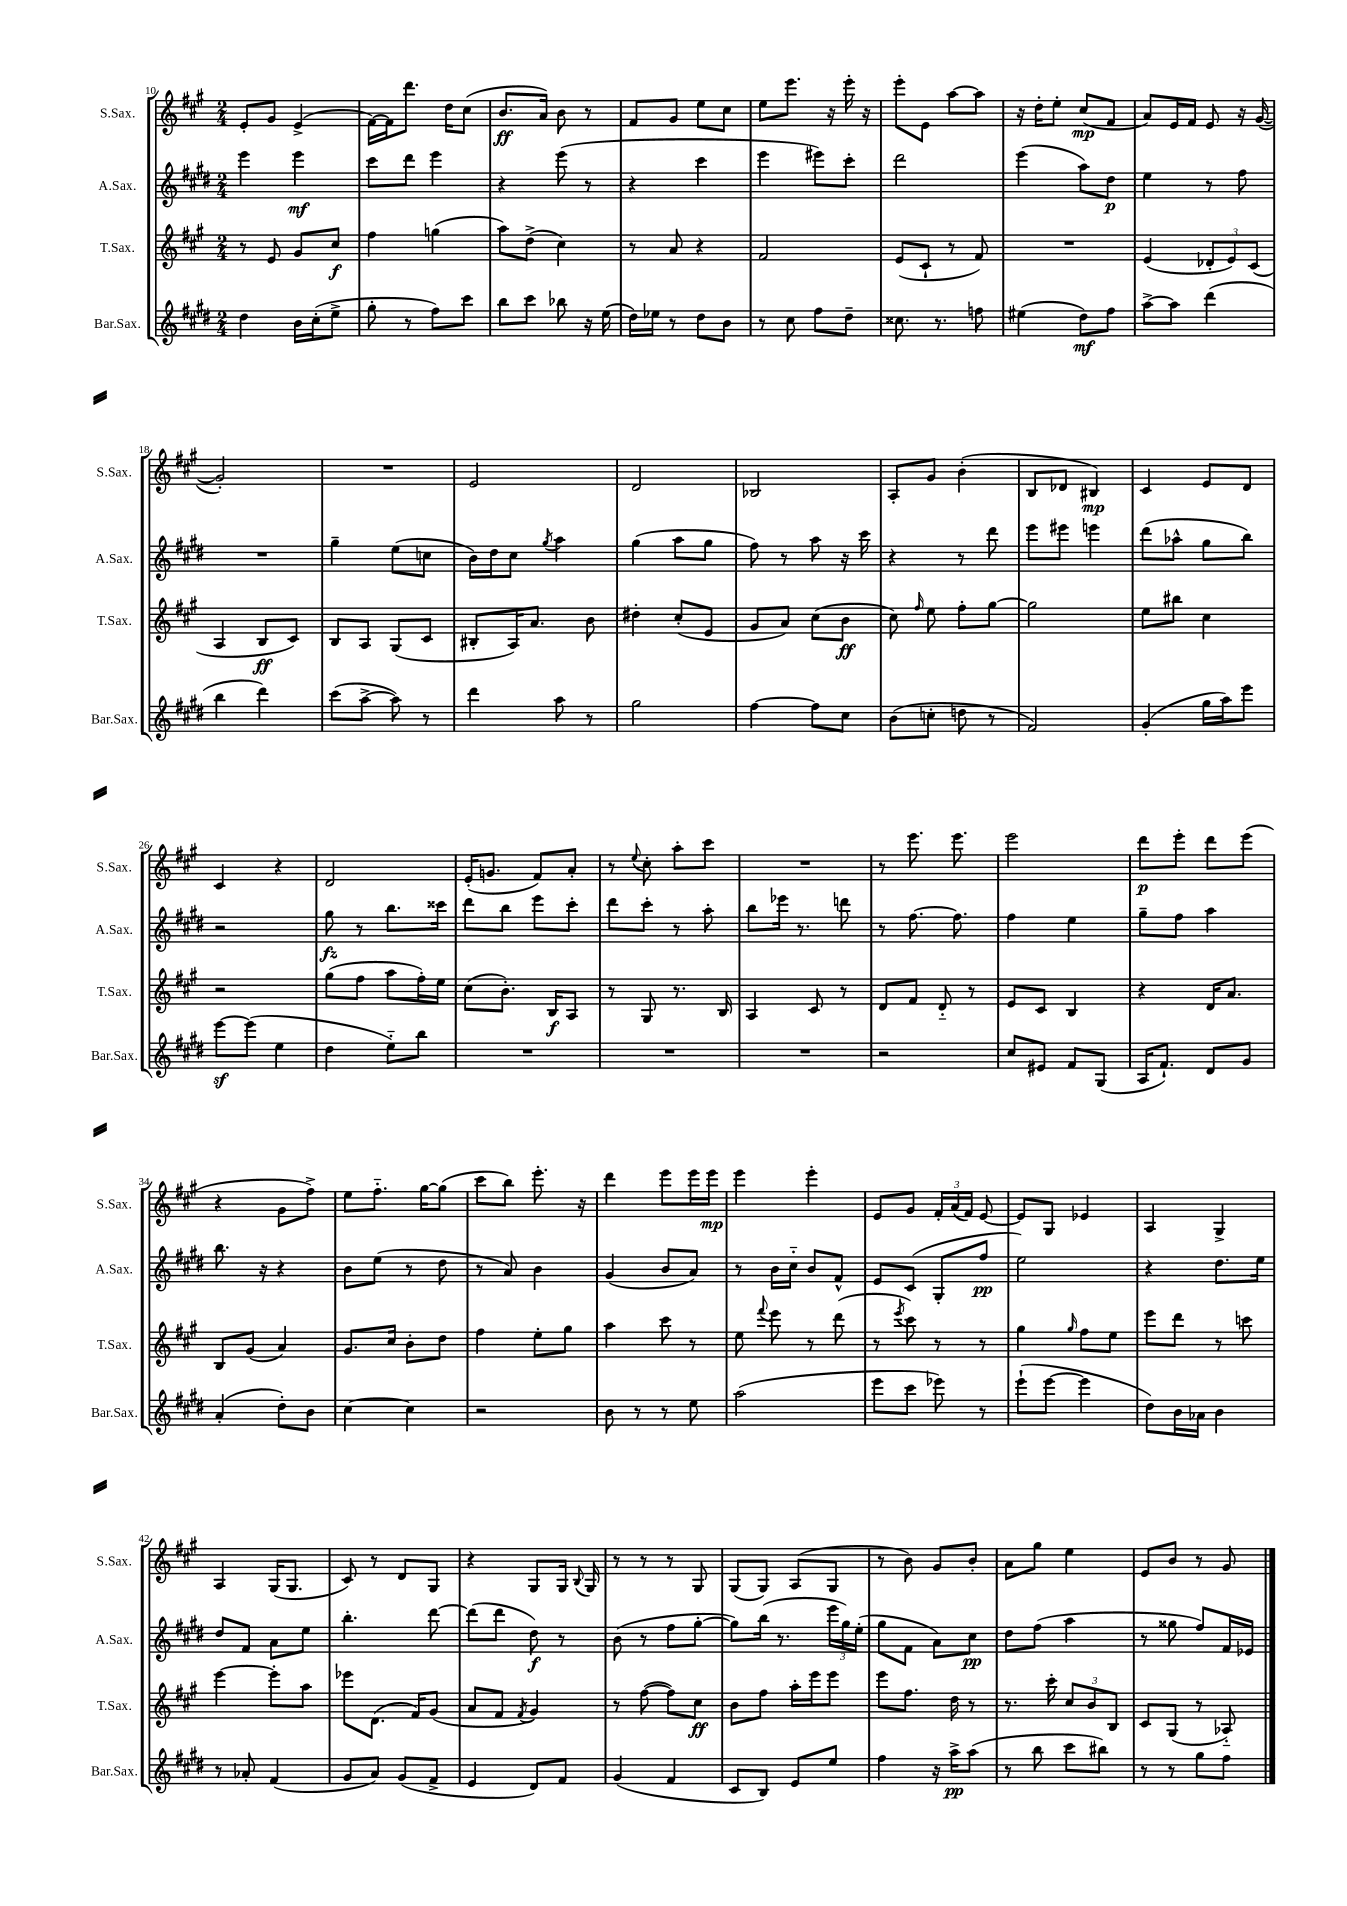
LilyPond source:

<<
\new StaffGroup <<
\new Staff = "s0" \with { instrumentName = "S.Sax." shortInstrumentName = "S.Sax." } {
    \clef treble \key a \major \numericTimeSignature \time 2/4
    \autoBeamOff e'8[-. gis'8] e'4->( |
    fis'16[~) fis'16 d'''8.] d''16[ cis''8]( |
    b'8.[\ff a'16]) b'8 r8 |
    fis'8[ gis'8] e''8[ cis''8] |
    e''8[ e'''8.] r16 e'''16-. r16 |
    e'''8[-. e'8] a''8[~ a''8] |
    r16 d''16[-. e''8]-. cis''8[\mp( fis'8] |
    a'8[) e'16 fis'16] e'8 r16 gis'16~( |
    gis'2-.) |
    R2 |
    e'2 |
    d'2 |
    bes2 |
    a8[-. gis'8] b'4-.( |
    b8[ des'8] bis4\mp) |
    cis'4 e'8[ d'8] |
    cis'4 r4 |
    d'2 |
    e'16[-.( g'8.] fis'8[) a'8]-. |
    r8 \appoggiatura { e''8 } cis''8-. a''8[-. cis'''8] |
    R2 |
    r8 e'''8. e'''8. |
    e'''2 |
    d'''8[\p e'''8]-. d'''8[ e'''8]( |
    r4 gis'8[ fis''8]->) |
    e''8[ fis''8.]-_ gis''16[~ gis''8]( |
    cis'''8[ b''8]) e'''8.-. r16 |
    d'''4 e'''8[ e'''16 e'''16]\mp |
    e'''4 e'''4-. |
    e'8[ gis'8] \tuplet 3/2 { fis'16[-. a'16( fis'16]) } e'8~ |
    e'8[ gis8] ees'4 |
    a4 gis4-> |
    a4 gis16[( gis8.] |
    cis'8) r8 d'8[ gis8] |
    r4 gis8[ gis16] \appoggiatura { b8 } gis16 |
    r8 r8 r8 gis8 |
    gis8[( gis8]) a8[( gis8] |
    r8 b'8) gis'8[ b'8]-. |
    a'8[ gis''8] e''4 |
    e'8[ b'8] r8 gis'8 \bar "|." |
}
\new Staff = "s1" \with { instrumentName = "A.Sax." shortInstrumentName = "A.Sax." } {
    \clef treble \key e \major \numericTimeSignature \time 2/4
    \autoBeamOff e'''4 e'''4\mf |
    cis'''8[ dis'''8] e'''4 |
    r4 e'''8( r8 |
    r4 cis'''4 |
    e'''4 eis'''8[) cis'''8]-. |
    dis'''2 |
    e'''4( a''8[) dis''8]\p |
    e''4 r8 fis''8 |
    R2 |
    gis''4-- e''8[( c''8] |
    b'16[) dis''16 cis''8] \acciaccatura { gis''8 } a''4 |
    gis''4( a''8[ gis''8] |
    fis''8) r8 a''8 r16 cis'''16 |
    r4 r8 dis'''8 |
    e'''8[ eis'''8] e'''4 |
    dis'''8[( aes''8]-^ gis''8[ b''8]) |
    r2 |
    gis''8\fz r8 b''8.[ cisis'''16] |
    dis'''8[ b''8] e'''8[ cis'''8]-. |
    dis'''8[ cis'''8]-. r8 a''8-. |
    b''8[ ees'''16] r8. d'''8 |
    r8 fis''8.~ fis''8. |
    fis''4 e''4 |
    gis''8[-- fis''8] a''4 |
    b''8. r16 r4 |
    b'8[ e''8]( r8 dis''8 |
    r8 a'8) b'4 |
    gis'4( b'8[ a'8]) |
    r8 b'16[ cis''16]-_ b'8[ fis'8]-^ |
    e'8[ cis'8]( gis8[-. fis''8]\pp |
    e''2) |
    r4 dis''8.[ e''16] |
    dis''8[ fis'8] a'8[ e''8] |
    b''4.-. dis'''8~ |
    dis'''8[( dis'''8] dis''8\f) r8 |
    b'8( r8 fis''8[ gis''8]~-. |
    gis''8[) b''16]( r8. \tuplet 3/2 { e'''16[ gis''16) e''16]-.( } |
    gis''8[ fis'8] a'8[) cis''8]\pp |
    dis''8[ fis''8]( a''4 |
    r8 gisis''8 fis''8[) fis'16 ees'16] \bar "|." |
}
\new Staff = "s2" \with { instrumentName = "T.Sax." shortInstrumentName = "T.Sax." } {
    \clef treble \key a \major \numericTimeSignature \time 2/4
    \autoBeamOff r8 e'8 gis'8[ cis''8]\f |
    fis''4 g''4( |
    a''8[) d''8]->( cis''4) |
    r8 a'8 r4 |
    fis'2 |
    e'8[( cis'8]-! r8 fis'8) |
    R2 |
    e'4( \tuplet 3/2 { des'8[-. e'8) cis'8]( } |
    a4 b8[\ff cis'8]) |
    b8[ a8] gis8[( cis'8] |
    bis8[-. a16) a'8.] b'8 |
    dis''4-. cis''8[-.( e'8] |
    gis'8[ a'8]) cis''8[( b'8]\ff |
    cis''8) \grace { fis''16 } e''8 fis''8[-. gis''8]~ |
    gis''2 |
    e''8[ bis''8] cis''4 |
    r2 |
    gis''8[( fis''8] a''8[ fis''16-.) e''16] |
    cis''8[( b'8.]-.) b16[\f a8] |
    r8 gis8 r8. b16 |
    a4 cis'8 r8 |
    d'8[ fis'8] d'8-_ r8 |
    e'8[ cis'8] b4 |
    r4 d'16[ a'8.] |
    b8[ gis'8]( a'4) |
    gis'8.[ cis''16] b'8[-. d''8] |
    fis''4 e''8[-. gis''8] |
    a''4 cis'''8 r8 |
    e''8 \appoggiatura { fis'''8 } e'''8 r8 d'''8( |
    r8 \acciaccatura { e'''8 } cis'''8) r8 r8 |
    gis''4 \grace { gis''16 } fis''8[ e''8] |
    e'''8[ d'''8] r8 c'''8 |
    e'''4~ e'''8[-. a''8] |
    ees'''8[ d'8.]( fis'16[) gis'8]( |
    a'8[ fis'8] \acciaccatura { fis'8 } gis'4) |
    r8 fis''8~( fis''8[) cis''8]\ff |
    b'8[ fis''8] a''16[-. e'''16 e'''8] |
    e'''8[ fis''8.] d''16 r8 |
    r8. cis'''16-. \tuplet 3/2 { cis''8[ b'8 b8] } |
    cis'8[ gis8]( r8 aes8-_) \bar "|." |
}
\new Staff = "s3" \with { instrumentName = "Bar.Sax." shortInstrumentName = "Bar.Sax." } {
    \clef treble \key e \major \numericTimeSignature \time 2/4
    \autoBeamOff dis''4 b'16[ cis''16-.( e''8]-> |
    gis''8-. r8 fis''8[) cis'''8] |
    b''8[ cis'''8] bes''8 r16 e''16( |
    dis''16[) ees''16] r8 dis''8[ b'8] |
    r8 cis''8 fis''8[ dis''8]-- |
    cisis''8. r8. f''8 |
    eis''4( dis''8[\mf) fis''8] |
    a''8[~-> a''8] dis'''4( |
    b''4 dis'''4) |
    cis'''8[( a''8]~-> a''8) r8 |
    dis'''4 a''8 r8 |
    gis''2 |
    fis''4~ fis''8[ cis''8] |
    b'8[( c''8]-. d''8 r8 |
    fis'2) |
    gis'4-.( gis''16[ a''16) e'''8] |
    e'''8[~\sf e'''8]( e''4 |
    dis''4 e''8[-_) b''8] |
    R2 |
    R2 |
    R2 |
    r2 |
    cis''8[ eis'8] fis'8[ gis8]( |
    a16[ fis'8.]-!) dis'8[ gis'8] |
    a'4-.( dis''8[-.) b'8] |
    cis''4~ cis''4 |
    r2 |
    b'8 r8 r8 e''8 |
    a''2( |
    e'''8[ cis'''8] ees'''8) r8 |
    e'''8[-!( e'''8]~ e'''4 |
    dis''8[) b'16 aes'16] b'4 |
    r8 aes'8-. fis'4( |
    gis'8[ a'8]) gis'8[( fis'8]-> |
    e'4 dis'8[) fis'8] |
    gis'4( fis'4 |
    cis'8[ b8]) e'8[ e''8] |
    fis''4 r16 a''16[->\pp a''8]( |
    r8 b''8 cis'''8[ bis''8]) |
    r8 r8 gis''8[ fis''8] \bar "|." |
}
>>
>>
\layout { \context { \Score currentBarNumber = #10 } }
